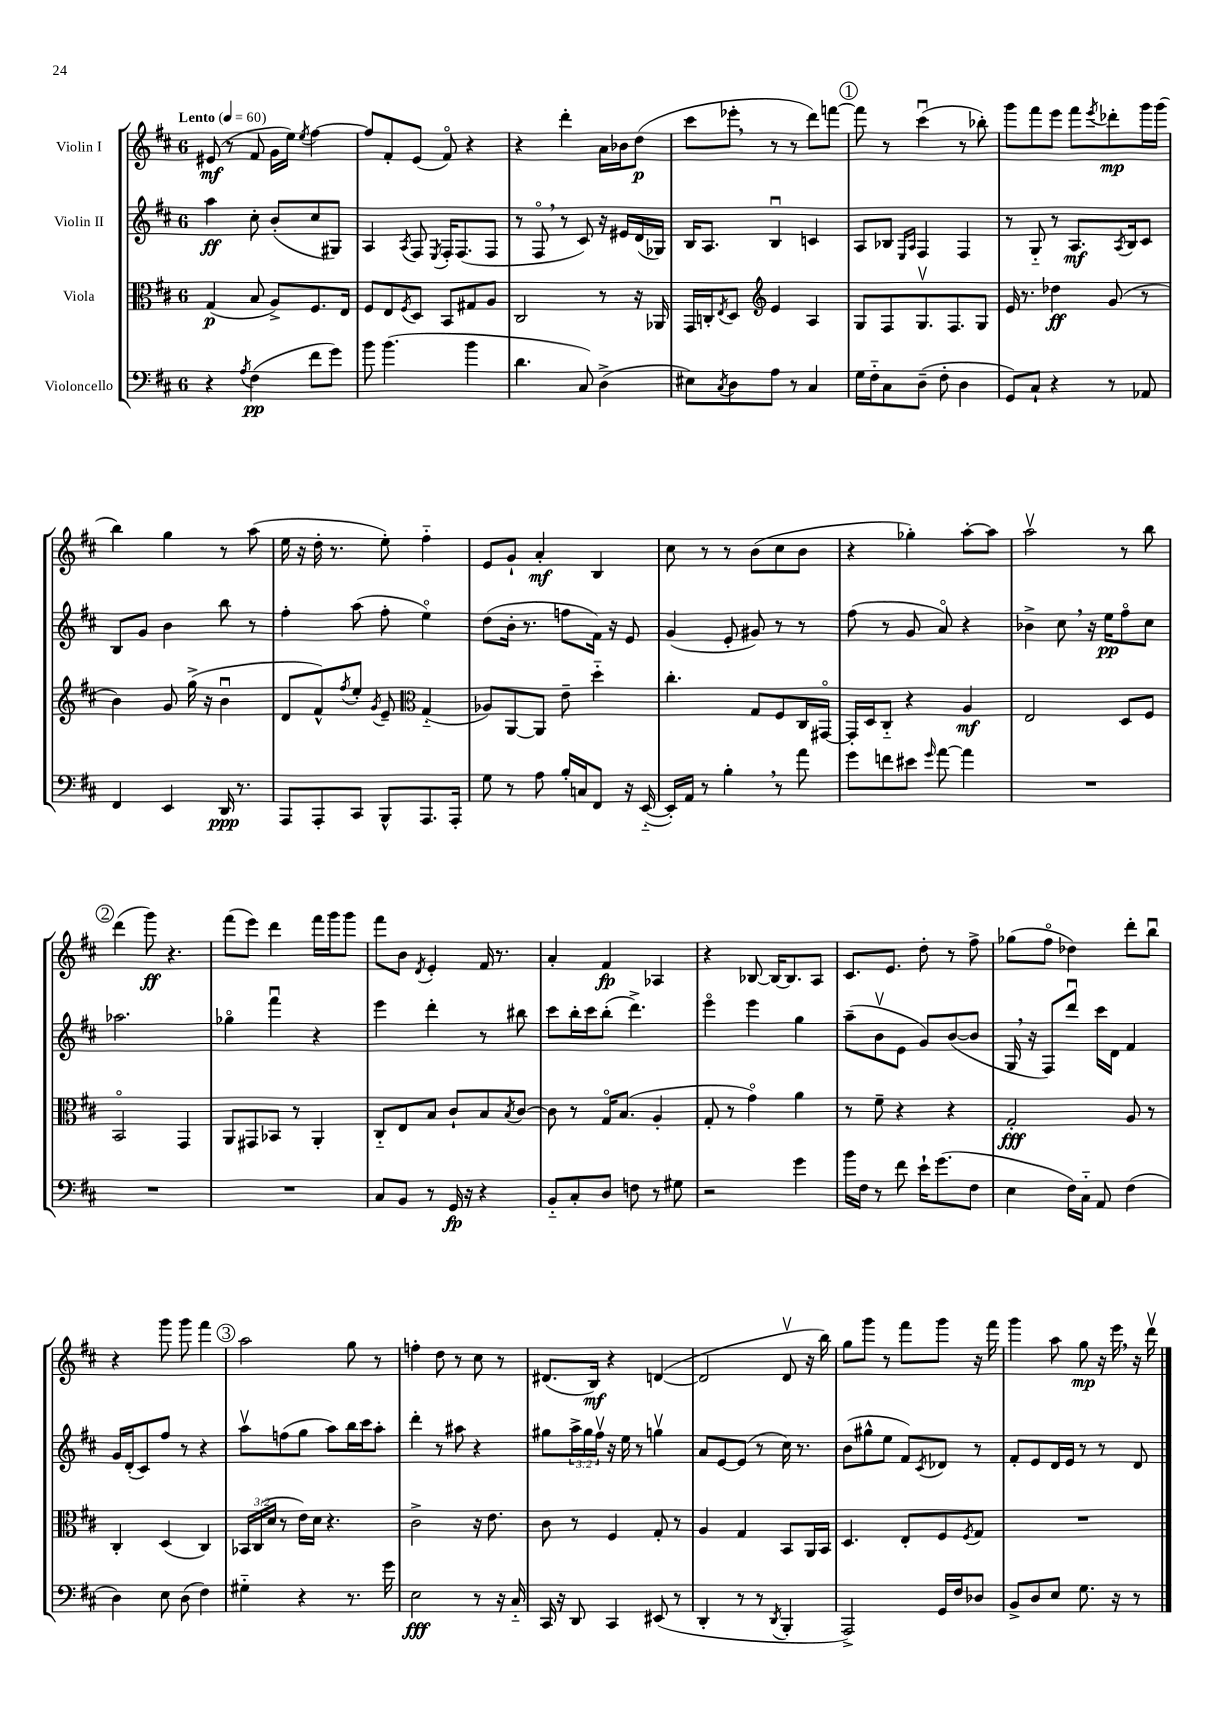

**kern	**kern	**kern	**kern
*staff4	*staff3	*staff2	*staff1
*clefF4	*clefC3	*clefG2	*clefG2
*k[f#c#]	*k[f#c#]	*k[f#c#]	*k[f#c#]
*M6/8	*M6/8	*M6/8	*M6/8
*MM60	*MM60	*MM60	*MM60
4r	(4G	4aa	(8e#
.	.	.	8r
8qA	.	.	.
(4F#	8B	8cc#'	8f#
.	8A^)	(8b'	16g
.	.	.	16ee)
.	.	.	8qee
8f#	8.F#	8cc#	[4ff#
8g)	.	8G#)	.
.	16E	.	.
=	=	=	=
8b	8F#	4A	8ff#]
(4.b	8E	.	8f#'
.	8qF#	8qA	.
.	8D	8F#	(8e
.	.	8qE	.
.	8BB	16F#'	8f#o)
.	.	(8.F#	.
4b	8G#	.	4r
.	8A	8F#	.
=	=	=	=
4.d	2C#	8r	4r
.	.	8F#o	.
.	.	8r	4ddd'
8C#)	.	8c#)	.
(4D^	8r	16r	16a
.	.	16e#	16b-
.	16r	(16d	(8dd
.	16AA-	16G-)	.
=	=	=	=
8E#)	16GG	16B	8ccc#
.	16C'	8.A	.
8qC#	8qE	.	.
8D	8D	.	8eee-'
*	*clefG2	*	*
8A	4e	4Bu	8r
8r	.	.	8r
4C#	4A	4c	8ddd)
.	.	.	[8fff
=	=	=	=
16G	8G	8A	8fff]
16F#'~	.	.	.
8C#	8F#	8B-	8r
.	.	16qqE	.
.	.	16qqA	.
(8D~	8.Gv	4F#	(4ccc#u
8F#'	.	.	.
.	8.F#	.	.
4D	.	4F#	8r
.	8G	.	8bb-')
=	=	=	=
8GG)	16e	8r	8ggg
.	8.r	.	.
8C#`	.	8G'~	8fff#
4r	4dd-	8r	8eee
.	.	8.A	8fff#
.	.	.	8qeee
8r	(8g	.	8ddd-'
.	.	8qA	.
.	.	16B	.
8AA-	8r	8c#	16ggg
.	.	.	(16ggg
=	=	=	=
4FF#	4b)	8B	4bb)
.	.	8g	.
4EE	8g	4b	4gg
.	(16gg^	.	.
.	16r	.	.
16DD	4bu	8bb	8r
8.r	.	.	.
.	.	8r	(8aa
=	=	=	=
8AAA	8d	4ff#'	16ee
.	.	.	16r
8AAA'	8f#^^)	.	16dd'
.	.	.	8.r
.	8qff#	.	.
8CC#	8ee'	(8aa	.
.	8qg	.	.
8BBB^^	8e~	8ff#'	8ee')
*	*clefC3	*	*
8.AAA	(4G'~	4eeo)	4ff#'~
16AAA'	.	.	.
=	=	=	=
8G	8A-)	(8dd	8e
8r	[8AA	16b'	8g`
.	.	8.r	.
8A	8AA]	.	4a'
16B'	8e~	8ff	.
16C	.	.	.
8FF#	4dd'~	16f#)	4B
.	.	16r	.
16r	.	8e	.
([16EE'~	.	.	.
=	=	=	=
16EE'])	4.cc#'	(4g	8cc#
16AA	.	.	.
8r	.	.	8r
4B'	.	8e'	8r
.	8G	8g#)	(8b
8r	8F#	8r	8cc#
8a	16C#	8r	8b
.	[16GG#o	.	.
=	=	=	=
8g	16GG#']	(8ff#	4r
.	16D	.	.
8f	8C#'~	8r	.
8e#	4r	8g	4gg-')
16qqg	.	.	.
[8a	.	8ao)	.
4a]	4A	4r	[8aa'
.	.	.	8aa]
=	=	=	=
2.r	2E	4b-^	2aav
.	.	8cc#	.
.	.	16r	.
.	.	16ee	.
.	8D	8ff#o	8r
.	8F#	8cc#	8bb
=	=	=	=
2.r	2BBo	2.aa-	(4ddd
.	.	.	8ggg)
.	.	.	4.r
.	4GG	.	.
=	=	=	=
2.r	8AA	4gg-o	(8fff#
.	8GG#	.	8eee)
.	8BB-	4fff#u	4ddd
.	8r	.	.
.	4AA'	4r	16fff#
.	.	.	16ggg
.	.	.	8ggg
=	=	=	=
8C#	8C#'~	4eee	8fff#
8BB	8E	.	8b
.	.	.	8qd
8r	8B	4ddd'	4e'
16GG	8c#`	.	.
16r	.	.	.
4r	8B	8r	16f#
.	.	.	8.r
.	8qB	.	.
.	[8c#	8bb#	.
=	=	=	=
8BB'~	8c#]	8ccc#	4a'
8C#'	8r	16bb'	.
.	.	16ccc#	.
8D	16Go	(8bb'	4f#
.	(8.B	.	.
8F	.	4.ddd^)	.
8r	4A'	.	4A-
8G#	.	.	.
=	=	=	=
2r	8G'	4eeeo	4r
.	8r	.	.
.	4go)	4eee	[8B-
.	.	.	16B-_
.	.	.	8.B-]
4g	4a	4gg	.
.	.	.	8A
=	=	=	=
16b	8r	(8aa~	8.c#
16F#	.	.	.
8r	8f#~	8bv	.
.	.	.	8.e
8f#	4r	8e	.
16e`	.	8g)	8dd'
(8.g	.	.	.
.	4r	([8b	8r
8F#	.	8b]	8ff#^
=	=	=	=
4E	2G'	16G	(8gg-
.	.	16r	.
.	.	8F#)	8ff#o
16F#)	.	8dddu	4dd-)
16C#'~	.	.	.
8AA	.	16ccc#	.
.	.	16d	.
(4F#	8A	4f#	8ddd'
.	8r	.	8bbu
=	=	=	=
4D)	4C#'	16g	4r
.	.	(16d'	.
.	.	8c#)	.
8E	(4D	8ff#	8ggg
(8D	.	8r	8ggg
4F#)	4C#)	4r	4fff#
=	=	=	=
4G#'~	24BB-	8aav	2aa
.	(24C#	.	.
.	24d	.	.
.	8r	(8ff	.
4r	16e)	8gg	.
.	16d	.	.
.	4.r	8aa)	.
8.r	.	16bb	8gg
.	.	16ccc#	.
.	.	8aa'	8r
16g	.	.	.
=	=	=	=
2E	2c#^	4ddd'	4ff'
.	.	8r	8dd
.	.	8aa#	8r
8r	16r	4r	8cc#
.	8.e	.	.
16r	.	.	8r
16C#'~	.	.	.
=	=	=	=
16CC#	8c#	8gg#	(8.d#
16r	.	.	.
8DD	8r	24aa^	.
.	.	24gg#	.
.	.	.	16B)
.	.	24ff#v	.
4CC#	4F#	16r	4r
.	.	16ee	.
.	.	8r	.
(8EE#	8G'	4ggv	([4d
8r	8r	.	.
=	=	=	=
4DD'	4A	8a	2d]
.	.	[8e	.
8r	4G	(8e]	.
8r	.	8r	.
8qDD	.	.	.
4BBB'	8BB	16cc#)	8dv
.	.	8.r	.
.	16AA	.	16r
.	16BB	.	16bb)
=	=	=	=
2AAA^)	4.D	(8b	8gg
.	.	8gg#^^	8ggg
.	.	8ee	8r
.	8E'	8f#)	8fff#
.	.	8qc#	.
16GG	8F#	8d-	8ggg
16F#	.	.	.
.	8qF#	.	.
8D-	8G	8r	16r
.	.	.	16fff#
=	=	=	=
8BB^	2.r	8f#'	4ggg
8D	.	8e	.
8E	.	16d	8aa
.	.	16e	.
8.G	.	8r	8gg
.	.	8r	16r
16r	.	.	16eee
8r	.	8d	16r
.	.	.	16dddv
==	==	==	==
*-	*-	*-	*-
